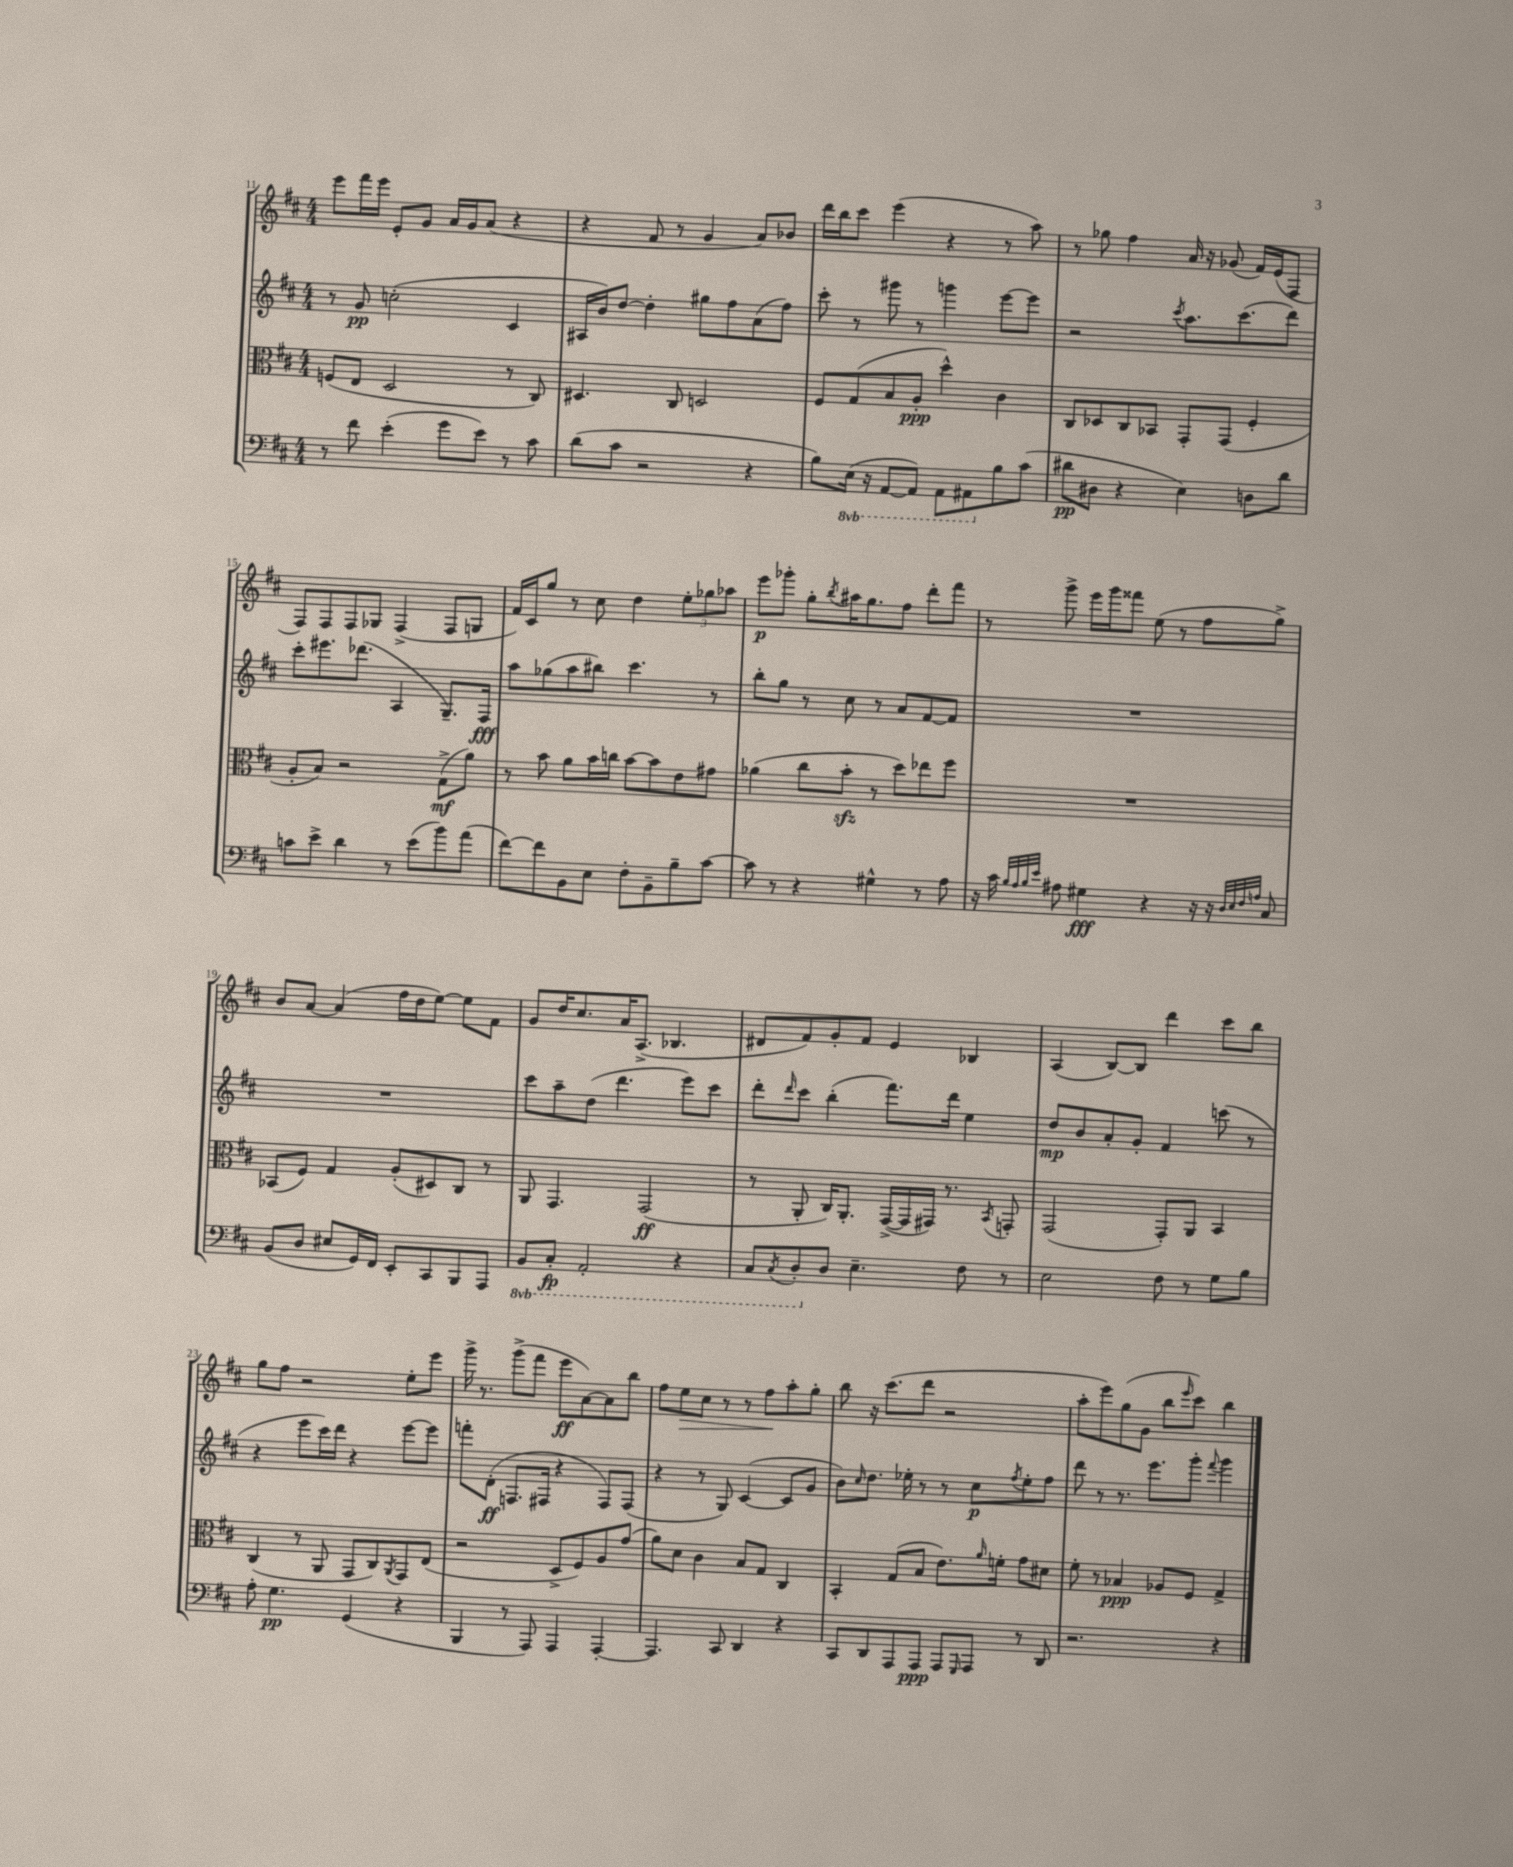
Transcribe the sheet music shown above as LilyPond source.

<<
\new StaffGroup <<
\new Staff = "s0" {
    \clef treble \key d \major \numericTimeSignature \time 4/4
    e'''8 fis'''16 e'''16 e'8-. g'8 a'16 g'16 a'8( r4 |
    r4 fis'8 r8 g'4 a'8) bes'8 |
    d'''16 b''16 cis'''8 e'''4( r4 r8 a''8) |
    r8 ges''8 fis''4 a'16 r16 ges'8( fis'16) e'16( fis8 |
    fis8) fis8 fis8 ges8 fis4->( fis8 g8 |
    fis'16) cis'16 g''8 r8 cis''8 d''4 \tuplet 3/2 { e''8-. ges''8 aes''8 } |
    e'''8\p ges'''8-. g''8-. \acciaccatura { b''8 } ais''16 g''8. fis''8 d'''8-. fis'''8 |
    r8 g'''8-> e'''16 g'''16 fisis'''8 e''8( r8 fis''8 g''8->) |
    b'8 a'8~ a'4( fis''16 d''16 e''8~) e''8 fis'8 |
    g'8 d''16 cis''8. a'16 a8.->( bes4. |
    dis'8 fis'8) g'8-. fis'8 e'4 bes4 |
    a4( b8~) b8 d'''4 cis'''8 b''8 |
    g''8 fis''8 r2 e''8-. e'''8 |
    g'''16-> r8. g'''8->( fis'''8 e'''8\ff a'8~) a'8 b''8 |
    fis''8 e''8\> cis''8 r8 r8 fis''8\! a''8-. g''8-. |
    b''8 r16 cis'''8.( d'''8 r2 |
    a''8-. e'''8) g''8( g'8 b''8 \grace { e'''16 } cis'''8) b''4 \bar "|." |
}
\new Staff = "s1" {
    \clef treble \key d \major \numericTimeSignature \time 4/4
    r8 g'8\pp c''2-.( cis'4 |
    ais16 b'16) d''8~ d''4-. gis''8 fis''8 a'8( fis''8) |
    cis'''8-. r8 gis'''8 r8 g'''4 e'''8~ e'''8 |
    r2 \acciaccatura { cis'''8 } a''8. cis'''8.( d'''8) |
    cis'''8-. eis'''8. des'''8.( a4 g8.--) fis16\fff |
    a''8 ges''8( a''8 bis''8) cis'''4. r8 |
    b''8-. g''8 r8 cis''8 r8 a'8 fis'8~ fis'8 |
    R1 |
    R1 |
    cis'''8 a''8-- d''8( d'''4. e'''8) cis'''8 |
    d'''8-. \grace { d'''16 } cis'''8 b''4-.( fis'''8.) d'''16 e''4 |
    d''8\mp b'8 a'8-. g'8-. fis'4 c'''8( r8 |
    r4 e'''8 cis'''16) d'''16 r4 e'''8~ e'''8 |
    f'''8-. d'8-.\ff( f8. fis16 r4 fis8) fis8( |
    r4 r8 g8) cis'4~( cis'8 g'8 |
    b'8) \grace { cis''16 } d''8. ees''16-. r8 r8 cis''8\p \acciaccatura { fis''8 } ees''8-. fis''8 |
    d'''8 r8 r8. e'''8. g'''8-. \appoggiatura { fis'''8 } g'''4 \bar "|." |
}
\new Staff = "s2" {
    \clef alto \key d \major \numericTimeSignature \time 4/4
    f8( e8 d2 r8 cis8) |
    dis4. cis8 d2 |
    fis8 g8( b8 a8-.\ppp d''4-^) cis'4 |
    cis8 des8 cis8 bes,8 g,8-. g,8( fis4-. |
    a8-. b8) r2 g8->\mf( a'8) |
    r8 b'8 a'8 b'16 c''16 b'8~ b'8 e'8 gis'8 |
    aes'4( cis''8 b'8-.\sfz r8 d''8) ees''8 fis''8 |
    R1 |
    bes,8( fis8) g4 a8-.( dis8) cis8 r8 |
    a,8 g,4. g,2\ff( |
    r8 a,8-. cis16) a,8.-. g,16~->( g,16 gis,16) r8. \acciaccatura { b,8 } g,8-. |
    g,2( g,8-.) a,8 b,4 |
    cis4( r8 a,8 g,8 cis8) \acciaccatura { a,8 } g,8 e8( |
    r2 d8-> fis8) a8 g'8( |
    a'8) d'8 cis'4 b8 g8 cis4 |
    b,4-. g8( b8 e'8.) \grace { a'16 } f'16-. g'8 dis'8 |
    fis'8-. r8 bes4\ppp aes8 fis8 g4-> \bar "|." |
}
\new Staff = "s3" {
    \clef bass \key d \major \numericTimeSignature \time 4/4 \set Staff.ottavationMarkups = #ottavation-simple-ordinals
    r8 fis'8 e'4-.( g'8 e'8) r8 cis'8 |
    d'8( cis'8 r2 r4 |
    b8) \ottava #-1 e,16( r16 a,,8~ a,,8) a,,8 ais,,8 \ottava #0 b8 cis'8( |
    dis'8\pp dis8 r4 e4) d8 dis'8 |
    c'8 e'8-> d'4 r8 e'8( b'8) a'8( |
    fis'8~) fis'8 b,8 e8 fis8-. b,8-- b8-- cis'8~ |
    cis'8 r8 r4 gis4-^ r8 a8 |
    r16 cis'16 \grace { b32 a32 b32 e'32 } ais8 gis4\fff r4 r16 r16 \grace { d32 e32 fis32 a32 } cis8 |
    b,8( d8 eis8 g,16) fis,16 e,8-. cis,8 b,,8 a,,8 |
    \ottava #-1 b,,8 cis,8-.\fp a,,2-. r4 |
    cis,8 \acciaccatura { cis,8 } d,8-. \ottava #0 d8 e4.-- fis8 r8 |
    e2 fis8 r8 g8 b8 |
    a8-. g4.\pp g,4( r4 |
    b,,4 r8 a,,8) a,,4 a,,4~-. |
    a,,4. cis,8 d,4 r4 |
    cis,8 d,8 a,,8 a,,8\ppp a,,8 \grace { g,,16 } a,,8 r8 d,8 |
    r2. r4 \bar "|." |
}
>>
>>
\layout { \context { \Score currentBarNumber = #11 } }
